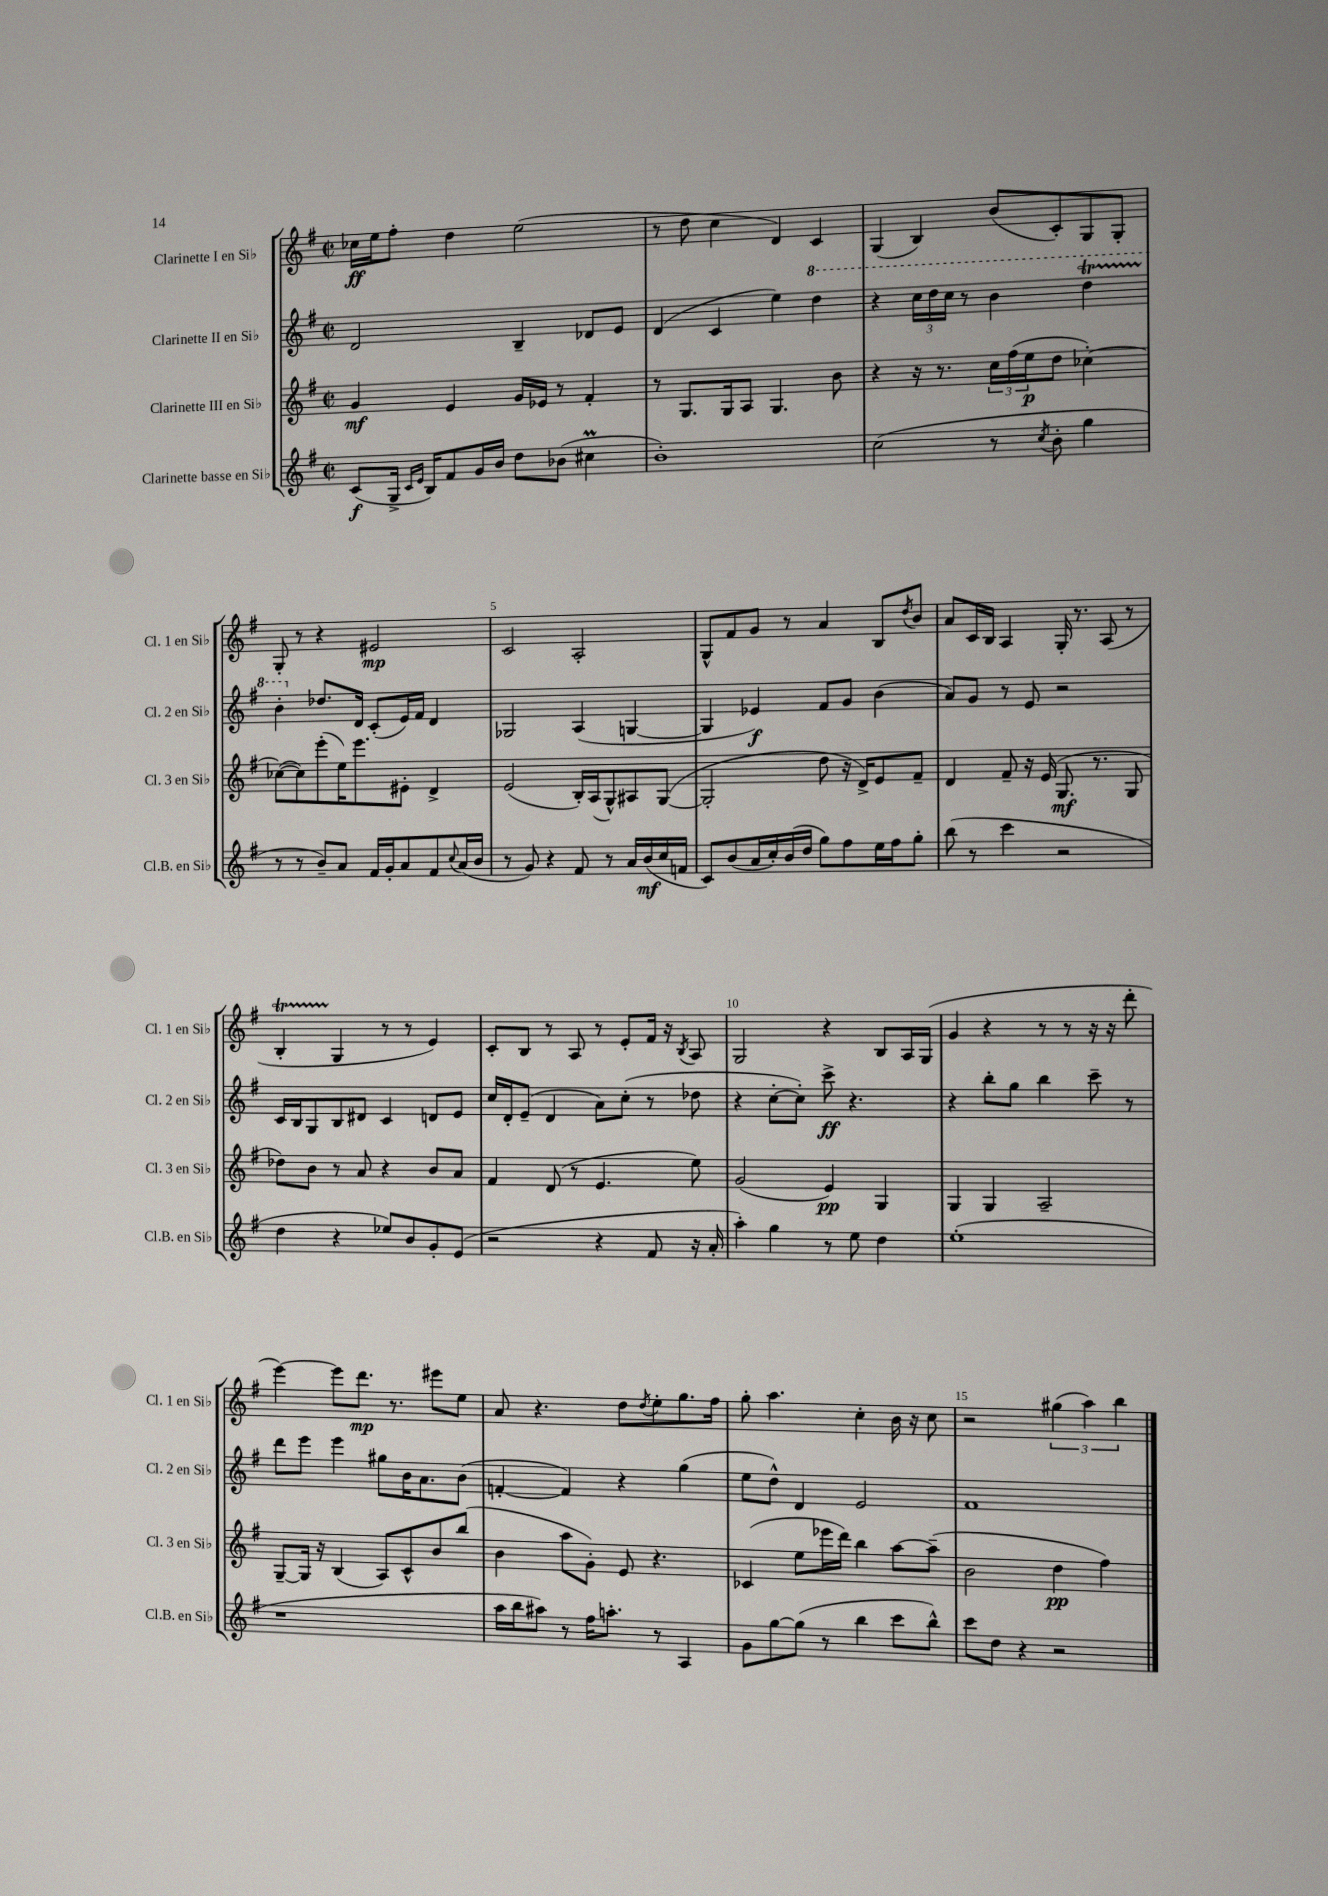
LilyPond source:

<<
\new StaffGroup <<
\new Staff = "s0" \with { instrumentName = "Clarinette I en Sib" shortInstrumentName = "Cl. 1 en Sib" } {
    \clef treble \key g \major \defaultTimeSignature \time 2/2
    ces''16\ff e''16 fis''8-. d''4 e''2( |
    r8 d''8 c''4 d'4) c'4 |
    g4( b4) b'8( c'8-.) g8 g8-. |
    g8-. r8 r4 eis'2\mp |
    c'2 a2-. |
    g8-^ fis'8 g'8 r8 a'4 b8 \acciaccatura { d''8 } b'8 |
    a'8 c'16 b16 a4 g16-. r8. a8( r8 |
    b4-.\startTrillSpan g4\stopTrillSpan r8 r8 e'4) |
    c'8-. b8 r8 a8 r8 e'8-. fis'16 r16 \acciaccatura { b8 } a8 |
    g2 r4 b8 a16 g16( |
    g'4 r4 r8 r8 r16 r16 d'''8-. |
    e'''4~) e'''8 d'''8.\mp r8. eis'''8 e''8 |
    a'8 r4. d''8 \acciaccatura { d''8 } e''8-. g''8. fis''16 |
    g''8-. a''4. c''4-. b'16 r16 c''8 |
    r2 \tuplet 3/2 { gis''4( a''4) b''4 } \bar "|." |
}
\new Staff = "s1" \with { instrumentName = "Clarinette II en Sib" shortInstrumentName = "Cl. 2 en Sib" } {
    \clef treble \key g \major \defaultTimeSignature \time 2/2
    d'2 b4-- des'8 e'8 |
    d'4( c'4 e''4) \ottava #1 d'''4 |
    r4 \tuplet 3/2 { c'''16 d'''16 c'''16 } r8 b''4 d'''4\startTrillSpan |
    b''4-.\stopTrillSpan \ottava #0 des''8. d'16 c'8-.( e'16) fis'16 d'4 |
    ges2 a4( g4~ |
    g4 ees'4\f) fis'8 g'8 b'4( |
    a'8) g'8 r8 e'8 r2 |
    c'16 b16 g8 b8 dis'8 c'4 d'8 e'8 |
    c''16 d'16-. e'8--( d'4 a'8) c''8-.( r8 des''8 |
    r4 c''8~-. c''8-.) c'''8->\ff r4. |
    r4 b''8-. g''8 b''4 c'''8-- r8 |
    d'''8 e'''8 e'''4 gis''8 b'16 a'8. b'8( |
    f'4~-. f'4) r4 g''4( |
    e''8 d''8-^) d'4 e'2 |
    fis'1 \bar "|." |
}
\new Staff = "s2" \with { instrumentName = "Clarinette III en Sib" shortInstrumentName = "Cl. 3 en Sib" } {
    \clef treble \key g \major \defaultTimeSignature \time 2/2
    g'4\mf e'4 g'16 ees'16 r8 fis'4-. |
    r8 g8. g16 a8 g4. b'8 |
    r4 r16 r8. \tuplet 3/2 { c''16 fis''16( e''16\p } d''8 ces''4~-.) |
    ces''8~( ces''8) e'''8-.( e''16) e'''8. eis'8-. d'4-> |
    e'2( b16-.) a16( g8-^) ais8 g8~( |
    g2-. d''8 r16 d'16->) e'8 fis'8-- |
    d'4 fis'8-- r16 e'16( g8.\mf r8. g8 |
    des''8) b'8 r8 a'8 r4 b'8 a'8 |
    fis'4 d'8( r8 e'4. e''8) |
    g'2( e'4\pp) g4 |
    g4 g4 a2-- |
    g8~-- g16 r16 b4( a8) c'8-^ b'8 b''8( |
    b'4 a''8 g'8-.) e'8 r4. |
    ces'4( e''8 ees'''16 d'''16) b''4 a''8~ a''8--( |
    b'2 d''4\pp fis''4) \bar "|." |
}
\new Staff = "s3" \with { instrumentName = "Clarinette basse en Sib" shortInstrumentName = "Cl.B. en Sib" } {
    \clef treble \key g \major \defaultTimeSignature \time 2/2
    c'8\f( g16-> \grace { c'16 e'16 } b16) fis'8 g'16 b'16 d''8 bes'8( cis''4\prall |
    b'1-.) |
    c''2( r8 \acciaccatura { c''8 } b'8-. g''4 |
    r8 r8 b'8--) a'8 fis'16 g'16-. a'8 fis'8 \appoggiatura { c''8 } a'16( b'16 |
    r8 g'8) r4 fis'8 r8 a'16 b'16\mf( c''16 f'16 |
    c'8) b'8( a'16 c''16-.) b'16( d''16 g''8) fis''8 e''16 fis''16 g''8-. |
    b''8( r8 c'''4 r2 |
    d''4 r4 ees''8) b'8 g'8-. e'8( |
    r2 r4 fis'8 r16 a'16-. |
    a''4-.) g''4 r8 e''8 d''4 |
    e''1-.( |
    r1 |
    a''16 b''16 ais''8) r8 fis''16 a''8.-. r8 a4 |
    g'8 g''8~ g''8( r8 b''4 c'''8 b''8-^) |
    c'''8 d''8 r4 r2 \bar "|." |
}
>>
>>
\layout { \context { \Score \override BarNumber.break-visibility = ##(#f #t #t) barNumberVisibility = #(every-nth-bar-number-visible 5) } }
